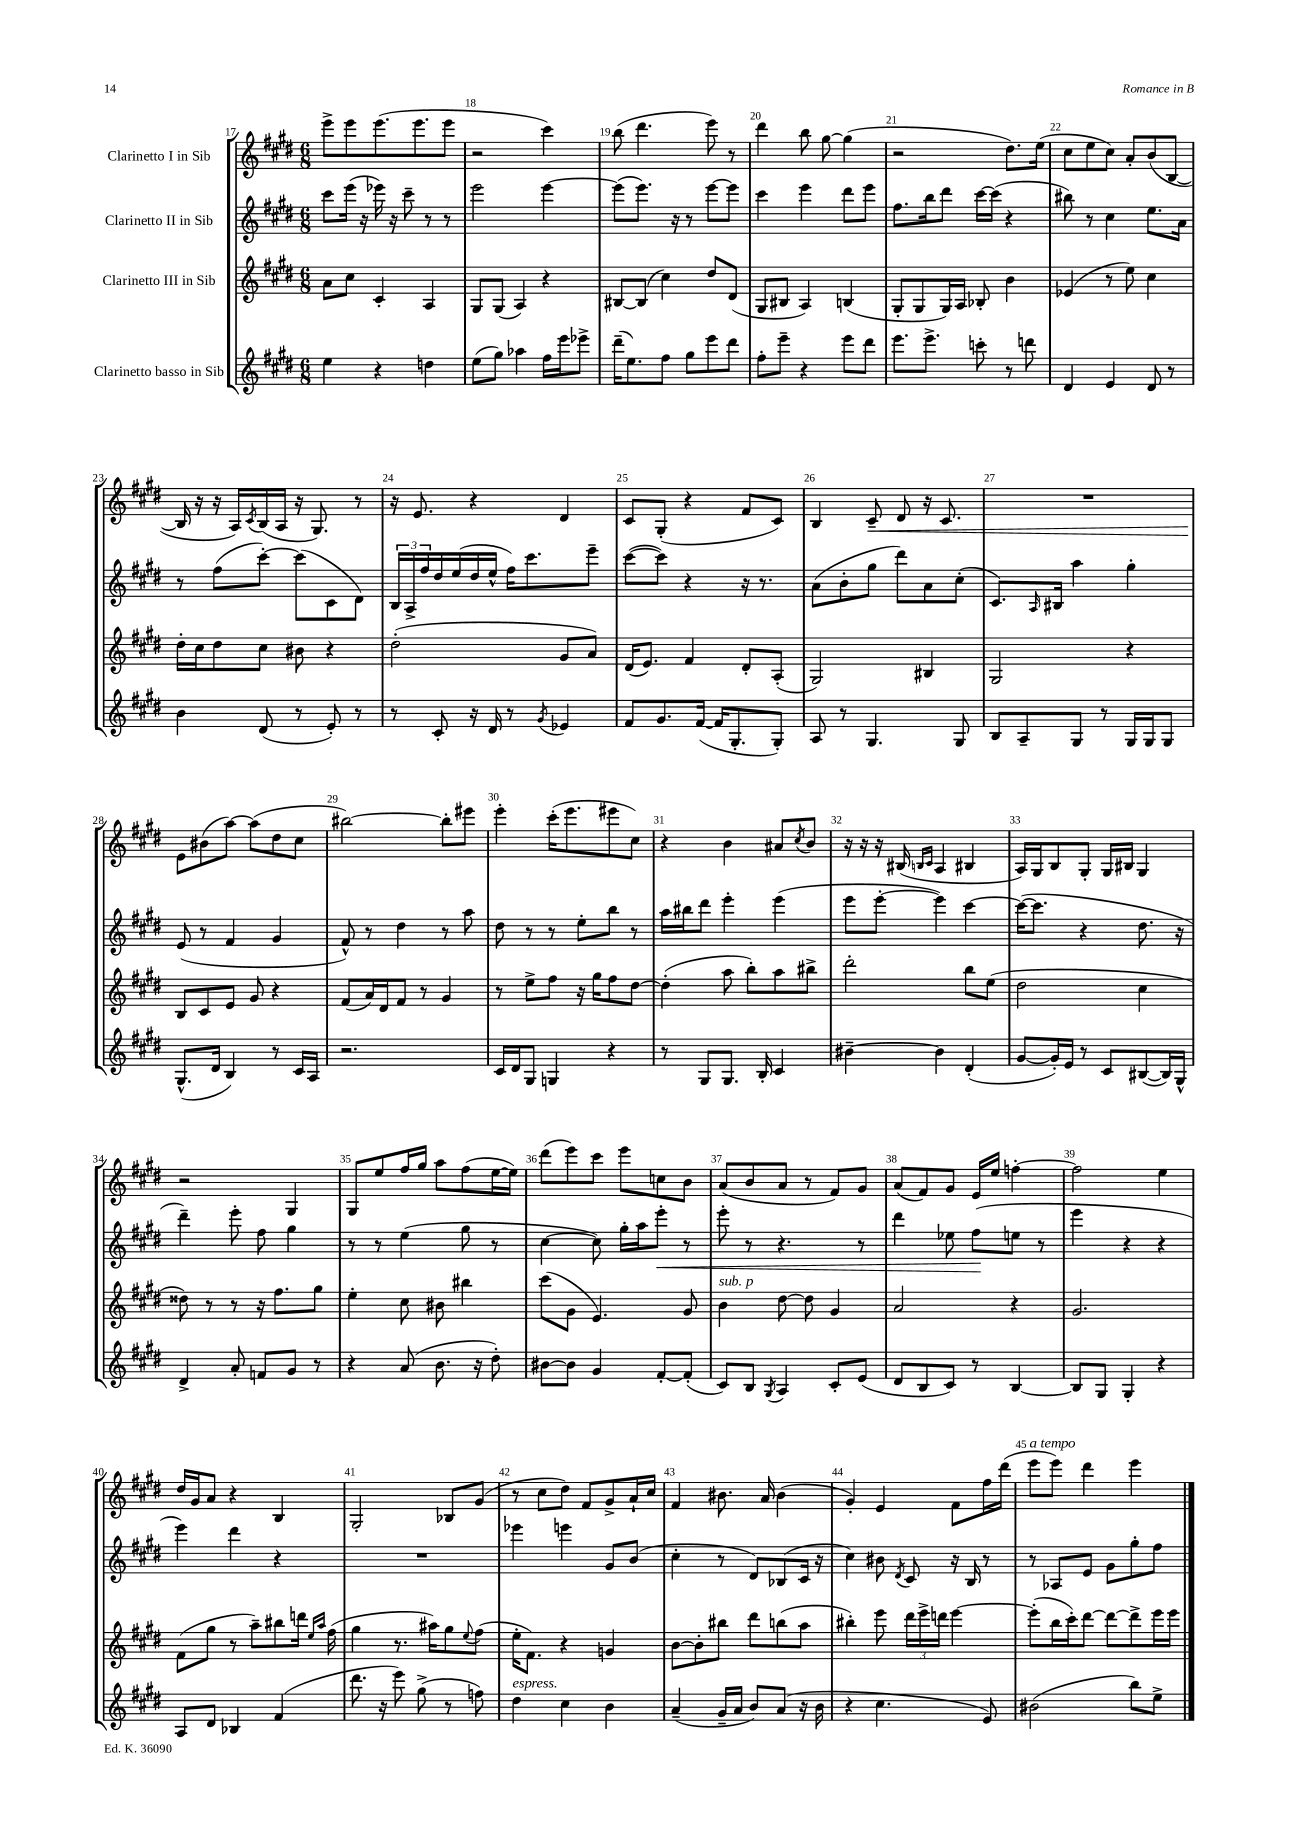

**kern	**kern	**kern	**dynam	**kern	**dynam
*part4	*part3	*part2	*part2	*part1	*part1
*staff4	*staff3	*staff2	*staff2	*staff1	*staff1
*I"Clarinetto basso in Sib	*I"Clarinetto III in Sib	*I"Clarinetto II in Sib	*	*I"Clarinetto I in Sib	*
*clefG2	*clefG2	*clefG2	*	*clefG2	*
*k[f#c#g#d#]	*k[f#c#g#d#]	*k[f#c#g#d#]	*	*k[f#c#g#d#]	*
*M6/8	*M6/8	*M6/8	*	*M6/8	*
=17	=17	=17	=17	=17	=17
4ee\	8a\L	8ccc#\L	.	8eee^\L	.
.	8cc#\J	(16eee\Jk	.	8eee\	.
.	.	16r	.	.	.
4r	4c#'/	16eee-X\)	.	(8.eee\	.
.	.	16r	.	.	.
.	.	8ccc#~\	.	.	.
.	.	.	.	8.eee\	.
4ddn\	4A/	8r	.	.	.
.	.	8r	.	8eee\J	.
=18	=18	=18	=18	=18	=18
(8ee\L	8G#/L	2eee\	.	2r	.
8gg#\J)	(8G#/J	.	.	.	.
4aa-X\	4A/)	.	.	.	.
16ff#\LL	4r	[4eee\	.	4ccc#\)	.
16eee\J	.	.	.	.	.
8eee-X^\J	.	.	.	.	.
=19	=19	=19	=19	=19	=19
(16ddd#~\KL	[8B#X/L	(8eee\L]	.	(8bb\	.
8.ee\)	.	.	.	.	.
.	(8B#/J]	8.eee\J)	.	4.ddd#\	.
8ff#\J	4cc#\)	.	.	.	.
.	.	16r	.	.	.
8gg#\L	.	8r	.	.	.
8eee\	8dd#/L	[8eee\L	.	8eee\)	.
8ddd#\J	(8d#/J	8eee\J]	.	8r	.
=20	=20	=20	=20	=20	=20
8ff#'\L	8G#/L	4ccc#\	.	4ddd#\	.
8eee~\J	8B#X/J	.	.	.	.
4r	4A/)	4eee\	.	8bb\	.
.	.	.	.	[8gg#\	.
8eee\L	(4Bn/	8ddd#\L	.	(4gg#\]	.
8ddd#\J	.	8eee\J	.	.	.
=21	=21	=21	=21	=21	=21
8.eee\L	8G#'/L	8.ff#\L	.	2r	.
.	8G#/	.	.	.	.
8.eee^\J	.	16bb\k	.	.	.
.	16G#/L)	8ddd#\J	.	.	.
.	16A/JJ	.	.	.	.
8cccn'\	8B-X'/	[16ccc#\LL	.	.	.
.	.	(16ccc#\JJ]	.	.	.
8r	4b\	4r	.	8.dd#\L)	.
8dddn\	.	.	.	.	.
.	.	.	.	(16ee\Jk	.
=22	=22	=22	=22	=22	=22
4d#/	(4e-X/	8bb#X\)	.	8cc#\L	.
.	.	8r	.	8ee\	.
4e/	8r	4cc#\	.	8cc#\J)	.
.	8ee\)	.	.	8a'/L	.
8d#/	4cc#\	8.ee\L	.	(8b/	.
8r	.	.	.	[8B/J	.
.	.	16a\Jk	.	.	.
!!LO:LB:g=z
=23	=23	=23	=23	=23	=23
4b\	16dd#'\LL	8r	.	16B/]	.
.	16cc#\J	.	.	16r	.
.	8dd#\	(8ff#\L	.	16r	.
.	.	.	.	16A/LL)	.
.	.	.	.	8qc#/	.
(8d#/	8cc#\J	[8ccc#'\J)	.	(16B/	.
.	.	.	.	16A/JJ	.
8r	8b#X\	(8ccc#\L]	.	16r	.
.	.	.	.	8.G#/)	.
8e'/)	4r	8c#\	.	.	.
8r	.	8d#\J)	.	8r	.
=24	=24	=24	=24	=24	=24
8r	(2dd#'\	24B/LL	.	16r	.
.	.	24A^/	.	.	.
.	.	.	.	8.e/	.
.	.	24ff#/	.	.	.
8c#'/	.	16dd#/	.	.	.
.	.	(16ee/	.	.	.
16r	.	16dd#/	.	4r	.
16d#/	.	16ee^^/JJ	.	.	.
8r	.	16ff#\KL)	.	.	.
.	.	8.ccc#\	.	.	.
8qg#/	.	.	.	.	.
4e-X/	8g#/L	.	.	4d#/	.
.	8a/J)	8eee~\J	.	.	.
=25	=25	=25	=25	=25	=25
8f#/L	(16d#/KL	([8ccc#\L	.	8c#/L	.
.	8.e/J)	.	.	.	.
8.g#/	.	8ccc#\J])	.	(8G#'/J	.
.	4f#/	4r	.	4r	.
([16f#/Jk	.	.	.	.	.
16f#/KL]	.	.	.	.	.
8.G#'/	.	.	.	.	.
.	8d#'/L	16r	.	8f#/L	.
.	.	8.r	.	.	.
8G#'/J)	(8A'/J	.	.	8c#/J)	.
=26	=26	=26	=26	=26	=26
8A/	2G#/)	(8a\L	.	4B/	.
8r	.	8b'\	.	.	.
!	!	!	!	!	!LO:HP:b
4.G#/	.	8gg#\J	.	8c#~/	<
.	.	8ddd#\L)	.	8d#/	.
.	4B#X/	8a\	.	16r	.
.	.	.	.	8.c#/	.
8G#/	.	(8cc#'\J	.	.	.
=27	=27	=27	=27	=27	=27
8B/L	2G#/	8.c#/L)	.	2.r	.
8A~/	.	.	.	.	.
.	.	16qqA/	.	.	.
.	.	16B#X/Jk	.	.	.
8G#/J	.	4aa\	.	.	.
8r	.	.	.	.	.
16G#/LL	4r	4gg#'\	.	.	.
16G#/J	.	.	.	.	.
8G#/J	.	.	.	.	.
!!LO:LB:g=z
=28	=28	=28	=28	=28	=28
(8.G#^^/L	8B/L	(8e/	.	8e\L	.
.	8c#/	8r	.	(8b#X\	[
16d#/Jk	.	.	.	.	.
4B/)	8e/J	4f#/	.	[8aa\J)	.
.	8g#/	.	.	(8aa\L]	.
8r	4r	4g#/	.	8dd#\	.
16c#/LL	.	.	.	8cc#\J	.
16A/JJ	.	.	.	.	.
=29	=29	=29	=29	=29	=29
2.r	(8f#/L	8f#^^/)	.	[2bb#X\)	.
.	16a/L)	8r	.	.	.
.	16d#/J	.	.	.	.
.	8f#/J	4dd#\	.	.	.
.	8r	.	.	.	.
.	4g#/	8r	.	8bb#'\L]	.
.	.	8aa\	.	8eee#X\J	.
=30	=30	=30	=30	=30	=30
16c#/LL	8r	8dd#\	.	4eee'\	.
16d#/J	.	.	.	.	.
8G#/J	8ee^\L	8r	.	.	.
4Gn/	8ff#\J	8r	.	(16ccc#'\KL	.
.	.	.	.	8.eee\	.
.	16r	8ee'\L	.	.	.
.	16gg#\KL	.	.	.	.
4r	8ff#\	8bb\J	.	8eee#X\	.
.	[8dd#\J	8r	.	8cc#\J)	.
=31	=31	=31	=31	=31	=31
8r	(4dd#'\]	16aa\LL	.	4r	.
.	.	16bb#X\J	.	.	.
8G#/L	.	8ddd#\J	.	.	.
8.G#/J	8aa\	4eee'\	.	4b\	.
.	8bb'\L)	.	.	.	.
16B'/	.	.	.	.	.
4c#/	8aa\	(4eee\	.	8a#X/L	.
.	.	.	.	8qcc#/	.
.	8bb#X^\J	.	.	8b/J	.
=32	=32	=32	=32	=32	=32
[4b#X~\	2ddd#'\	8eee\L	.	16r	.
.	.	.	.	16r	.
.	.	[8eee'\J	.	16r	.
.	.	.	.	(16B#X/	.
.	.	.	.	16qqBn/LL	.
.	.	.	.	16qqc#/JJ	.
4b#\]	.	4eee\])	.	4A/	.
(4d#'/	8bb\L	[4ccc#\	.	4B#X/	.
.	(8ee\J	.	.	.	.
=33	=33	=33	=33	=33	=33
[8g#/L	2dd#\	(16ccc#\KL_	.	16A/LL)	.
.	.	8.ccc#\J]	.	16G#/J	.
16g#'/L])	.	.	.	8B/	.
16e/JJ	.	.	.	.	.
8r	.	4r	.	8G#'/J	.
8c#/L	.	.	.	16G#/LL	.
.	.	.	.	16B#X/JJ	.
([8B#X/	4cc#\	8.dd#\	.	4G#/	.
16B#/L])	.	.	.	.	.
16G#^^/JJ	.	16r	.	.	.
!!LO:LB:g=z
=34	=34	=34	=34	=34	=34
4d#^/	8dd##X\)	4ddd#~\)	.	2r	.
.	8r	.	.	.	.
8a'/	8r	8eee'\	.	.	.
8fn/L	16r	8ff#\	.	.	.
.	8.ff#\L	.	.	.	.
8g#/J	.	4gg#\	.	4G#/	.
8r	8gg#\J	.	.	.	.
=35	=35	=35	=35	=35	=35
4r	4ee'\	8r	.	8G#/L	.
.	.	8r	.	8ee/	.
(8a/	8cc#\	(4ee\	.	16ff#/L	.
.	.	.	.	16gg#/JJ	.
8.b\	8b#X\	.	.	8aa\L	.
.	4bb#X\	8gg#\	.	(8ff#\	.
16r	.	.	.	.	.
8dd#'\)	.	8r	.	[16ee\L	.
.	.	.	.	16ee\JJ])	.
=36	=36	=36	=36	=36	=36
[8b#X\L	(8ccc#\L	[4cc#\	.	(8ddd#\L	.
8b#\J]	8g#\J	.	.	8eee\)	.
4g#/	4.e/)	8cc#\])	.	8ccc#\J	.
.	.	16gg#'\LL	.	8eee\L	.
.	.	16aa\J	.	.	.
!	!	!	!LO:HP:b	!	!
[8f#'/L	.	8eee'\J	<	8ccn\	.
(8f#'/J]	8g#/	8r	.	8b\J	.
=37	=37	=37	=37	=37	=37
!	!LO:TX:a:i:t=sub. p	!	!	!	!
8c#/L)	4b\	8eee'\	.	(8a/L	.
8B/J	.	8r	.	8b/	.
8qG#/	.	.	.	.	.
4A/	[8dd#\	4.r	.	8a/J	.
.	8dd#\]	.	.	8r	.
8c#'/L	4g#/	.	.	8f#/L)	.
(8e/J	.	8r	.	8g#/J	.
=38	=38	=38	=38	=38	=38
8d#/L	2a/	4ddd#\	.	(8a/L	.
8B/	.	.	.	8f#/)	.
8c#/J)	.	8ee-X\	.	8g#/J	.
8r	.	(8ff#\L	.	16e/LL	.
.	.	.	.	16ee/JJ	.
[4B/	4r	8een\J	[	[4ffn'\	.
.	.	8r	.	.	.
=39	=39	=39	=39	=39	=39
8B/L]	2.g#/	4eee\	.	2ff\]	.
8G#/J	.	.	.	.	.
4G#'/	.	4r	.	.	.
4r	.	4r	.	4ee\	.
!!LO:LB:g=z
=40	=40	=40	=40	=40	=40
8A/L	(8f#\L	4eee\)	.	16dd#/LL	.
.	.	.	.	16g#/J	.
8d#/J	8gg#\J	.	.	8a/J	.
4B-X/	8r	4ddd#\	.	4r	.
.	8aa~\L)	.	.	.	.
(4f#/	8bb#X\	4r	.	4B/	.
.	16dddn\Jk	.	.	.	.
.	16qqee/LL	.	.	.	.
.	16qqaa/JJ	.	.	.	.
.	(16ff#\	.	.	.	.
=41	=41	=41	=41	=41	=41
8.ddd#\	4gg#\	2.r	.	2G#'/	.
16r	.	.	.	.	.
8eee\)	8.r	.	.	.	.
(8gg#^\	.	.	.	.	.
.	16aa#X\KL)	.	.	.	.
8r	8gg#\	.	.	8B-X/L	.
.	8qqee/	.	.	.	.
8ffn\)	(8ff#\J	.	.	(8g#/J	.
=42	=42	=42	=42	=42	=42
!LO:TX:a:i:t=espress.	!	!	!	!	!
4dd#\	16ee'\KL	4eee-X\	.	8r	.
.	8.f#\J)	.	.	.	.
.	.	.	.	8cc#\L	.
4cc#\	4r	4eeen\	.	8dd#\J)	.
.	.	.	.	8f#/L	.
4b\	4gn/	8g#/L	.	8g#^/	.
.	.	(8b/J	.	16a`/L	.
.	.	.	.	16cc#/JJ	.
=43	=43	=43	=43	=43	=43
(4a~/	[8b\L	4cc#'\	.	4f#/	.
.	8b'\]	.	.	.	.
16g#~/LL	8bb#X\J	8r	.	8.b#X\	.
16a/JJ	.	.	.	.	.
8b/L)	8ddd#\L	8d#/L)	.	.	.
.	.	.	.	16a/	.
(8a/J	(8bbn\	(8B-X/	.	(4b#\	.
16r	8aa\J	16c#/Jk	.	.	.
16b\	.	16r	.	.	.
=44	=44	=44	=44	=44	=44
4r	4bb#X'\)	4cc#\)	.	4g#'/)	.
4.cc#\	8eee\	8b#X\	.	4e/	.
.	.	8qd#/	.	.	.
.	24ddd#\LL	8c#/	.	.	.
.	24eee^\	.	.	.	.
.	24dddn\JJ	.	.	.	.
.	[4eee\	16r	.	8f#\L	.
.	.	16B/	.	.	.
8e/)	.	8r	.	16ff#\L	.
.	.	.	.	(16ddd#\JJ	.
=45	=45	=45	=45	=45	=45
!	!	!	!	!LO:TX:a:i:t=a tempo	!
(2b#X\	(8eee'\L]	8r	.	8eee\L	.
.	16bb\L	8A-X/L	.	8eee\J)	.
.	16ccc#'\J)	.	.	.	.
.	[8ddd#\J	8e/J	.	4ddd#\	.
.	8ddd#\L_	8g#\L	.	.	.
8bb\L)	8ddd#^\]	8gg#'\	.	4eee\	.
8ee^\J	16eee\L	8ff#\J	.	.	.
.	16eee\JJ	.	.	.	.
==	==	==	==	==	==
*-	*-	*-	*-	*-	*-
